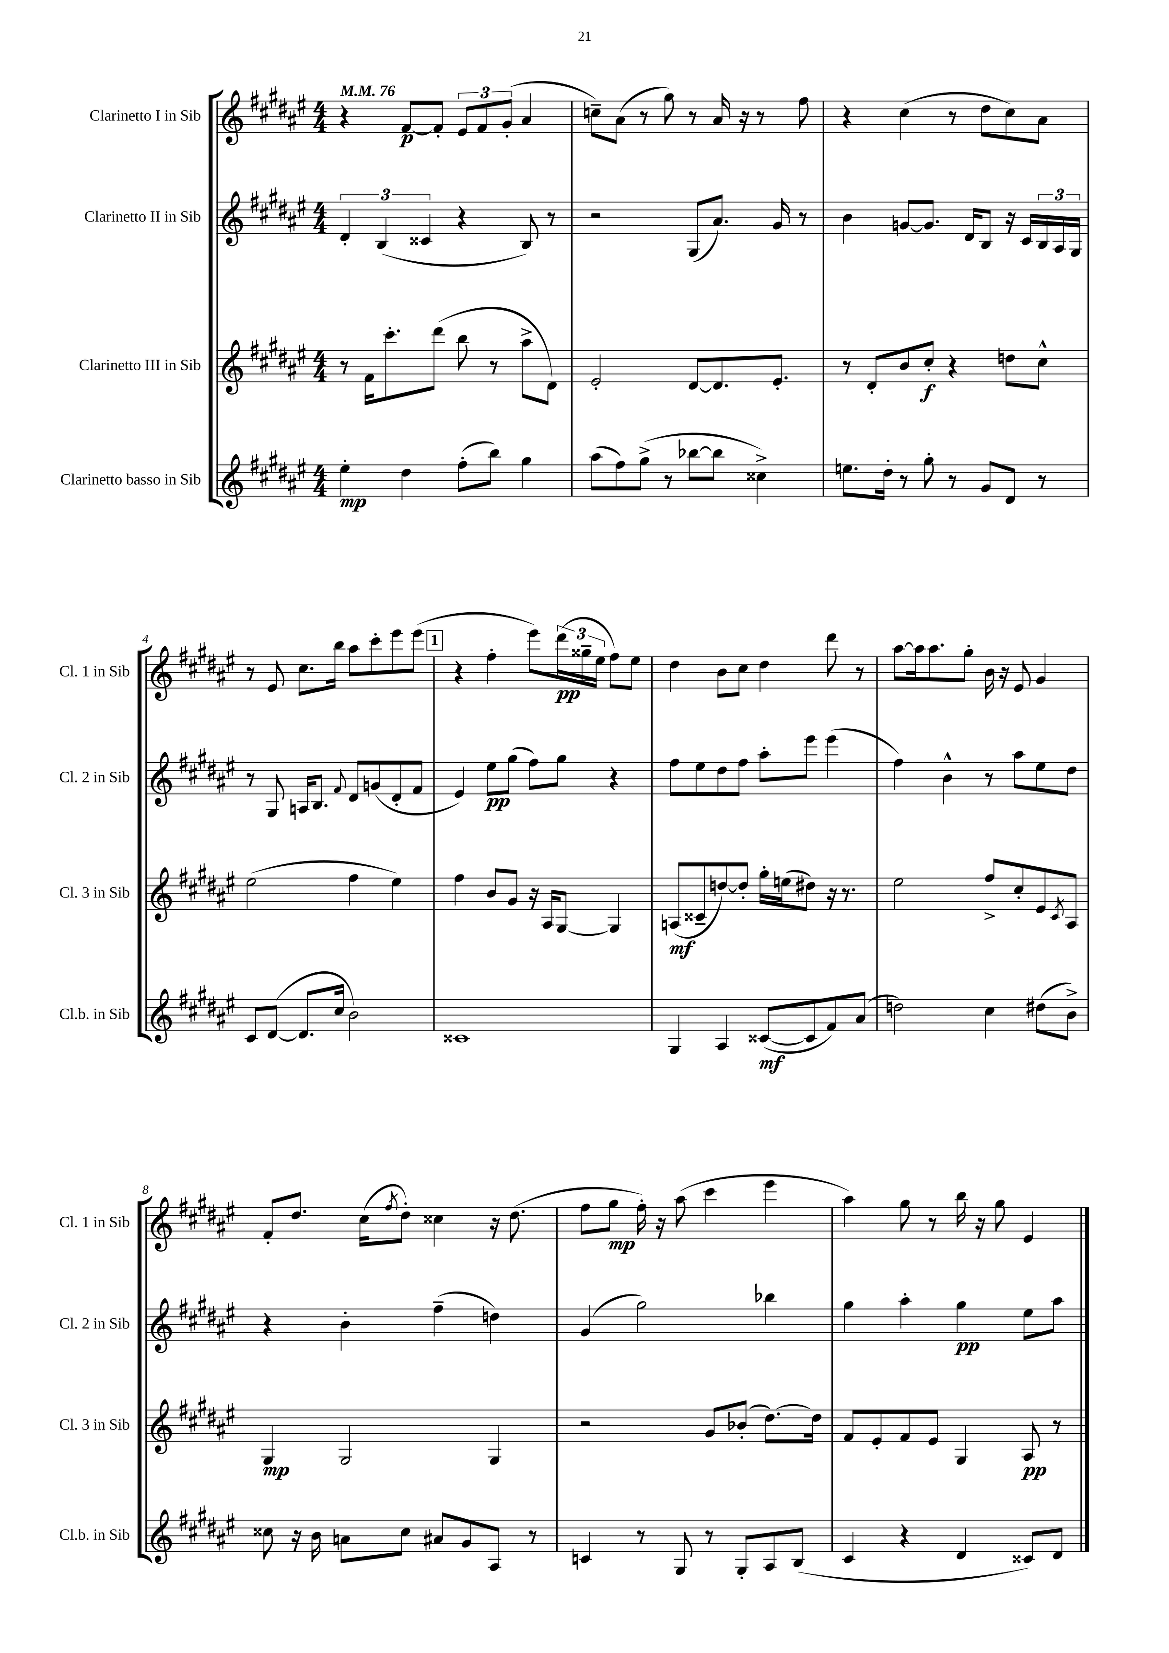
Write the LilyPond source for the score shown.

<<
\new StaffGroup <<
\new Staff = "s0" \with { instrumentName = "Clarinetto I in Sib" shortInstrumentName = "Cl. 1 in Sib" } {
    \clef treble \key fis \major \numericTimeSignature \time 4/4 \tempo 4 = 76
    r4 fis'8~\p fis'8-. \tuplet 3/2 { eis'8 fis'8 gis'8-.( } ais'4 |
    c''8--) ais'8( r8 gis''8) r8 ais'16 r16 r8 fis''8 |
    r4 cis''4( r8 dis''8 cis''8) ais'8 |
    r8 eis'8 cis''8. b''16 ais''8 cis'''8-. eis'''8 eis'''8( |
    \mark \markup { \box "1" } r4 fis''4-. eis'''8) \tuplet 3/2 { dis'''16\pp( gisis''16-- eis''16 } fis''8) eis''8 |
    dis''4 b'8 cis''8 dis''4 dis'''8 r8 |
    ais''8~ ais''16 ais''8. gis''8-. b'16 r16 eis'8 gis'4 |
    fis'8-. dis''8. cis''16( \acciaccatura { fis''8 } dis''8-.) cisis''4 r16 dis''8.( |
    fis''8 gis''8\mp fis''16-.) r16 ais''8( cis'''4 eis'''4 |
    ais''4) gis''8 r8 b''16 r16 gis''8 eis'4 \bar "|." |
}
\new Staff = "s1" \with { instrumentName = "Clarinetto II in Sib" shortInstrumentName = "Cl. 2 in Sib" } {
    \clef treble \key fis \major \numericTimeSignature \time 4/4
    \tuplet 3/2 { dis'4-. b4( cisis'4 } r4 b8) r8 |
    r2 gis8( ais'8.) gis'16 r8 |
    b'4 g'8~ g'8. dis'16 b8 r16 cis'16 \tuplet 3/2 { b16 ais16 gis16 } |
    r8 gis8 a16 b8. \appoggiatura { fis'8 } dis'8 g'8( dis'8-. fis'8 |
    \mark \markup { \box "1" } eis'4) eis''8\pp gis''8( fis''8) gis''8 r4 |
    fis''8 eis''8 dis''8 fis''8 ais''8-. eis'''8 eis'''4( |
    fis''4) b'4-^ r8 ais''8 eis''8 dis''8 |
    r4 b'4-. fis''4--( d''4) |
    gis'4( gis''2) bes''4 |
    gis''4 ais''4-. gis''4\pp eis''8 ais''8 \bar "|." |
}
\new Staff = "s2" \with { instrumentName = "Clarinetto III in Sib" shortInstrumentName = "Cl. 3 in Sib" } {
    \clef treble \key fis \major \numericTimeSignature \time 4/4
    r8 fis'16 cis'''8.-. dis'''8( b''8 r8 ais''8-> dis'8) |
    eis'2-. dis'8~ dis'8. eis'8.-. |
    r8 dis'8-. b'8 cis''8-.\f r4 d''8 cis''8-^ |
    eis''2( fis''4 eis''4) |
    \mark \markup { \box "1" } fis''4 b'8 gis'8 r16 ais16 gis8~ gis4 |
    a8\mf( cisis'8-- d''8~) d''8-. gis''16-. e''16( dis''8) r16 r8. |
    eis''2 fis''8-> cis''8-. eis'8 \acciaccatura { cis'8 } ais8 |
    gis4\mp gis2 gis4 |
    r2 gis'8 bes'8-.( dis''8.~) dis''16 |
    fis'8 eis'8-. fis'8 eis'8 gis4 ais8\pp r8 \bar "|." |
}
\new Staff = "s3" \with { instrumentName = "Clarinetto basso in Sib" shortInstrumentName = "Cl.b. in Sib" } {
    \clef treble \key fis \major \numericTimeSignature \time 4/4
    eis''4-.\mp dis''4 fis''8-.( b''8) gis''4 |
    ais''8( fis''8) gis''8->( r8 bes''8~ bes''8 cisis''4->) |
    e''8. dis''16-. r8 gis''8-. r8 gis'8 dis'8 r8 |
    cis'8 dis'8~( dis'8. cis''16 b'2) |
    \mark \markup { \box "1" } cisis'1 |
    gis4 ais4 cisis'8~\mf( cisis'8 fis'8) ais'8( |
    d''2) cis''4 dis''8( b'8->) |
    cisis''8 r16 b'16 a'8 cisis''8 ais'8 gis'8 ais8 r8 |
    c'4 r8 gis8 r8 gis8-. ais8 b8( |
    cis'4 r4 dis'4 cisis'8) dis'8 \bar "|." |
}
>>
>>
